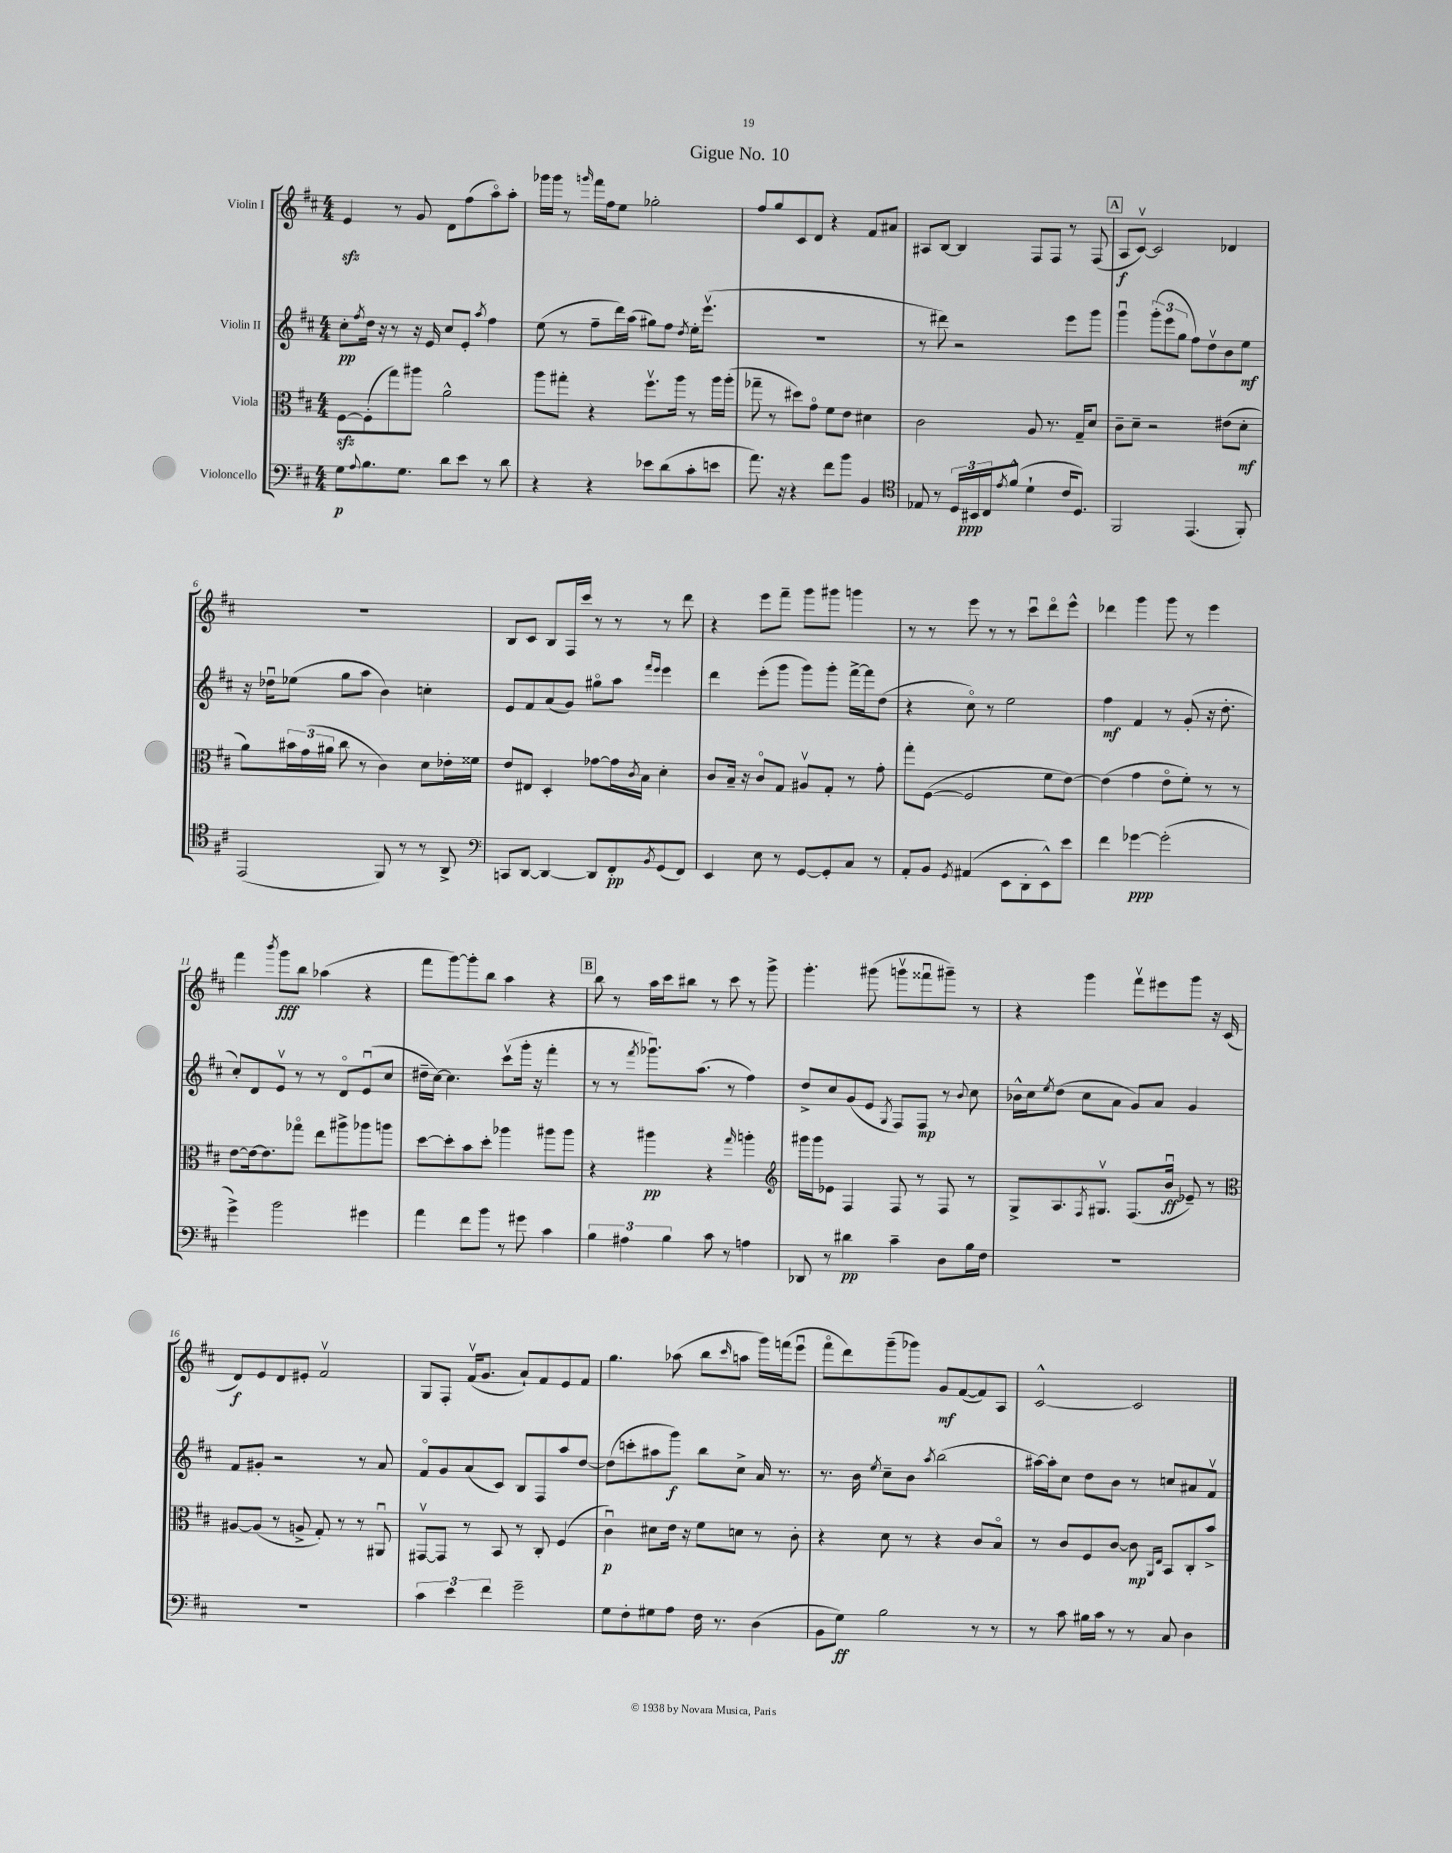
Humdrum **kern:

**kern	**kern	**kern	**kern
*staff4	*staff3	*staff2	*staff1
*clefF4	*clefC3	*clefG2	*clefG2
*k[f#c#]	*k[f#c#]	*k[f#c#]	*k[f#c#]
*M4/4	*M4/4	*M4/4	*M4/4
8G\L	[8F#\L	8cc#'\L	4e/
8qqA/	.	8qff#/	.
8.B\	(8F#'\]	16dd\Jk	.
.	.	16r	.
.	8gg\)	8r	8r
8.G\J	.	.	.
.	8aa#\J	16r	8g/
.	.	16e/	.
8d\L	2a^^\	8cc#/L	8d\L
8e\J	.	8e'/J	(8ff#\
.	.	8qaa/	.
8r	.	4ff#\	8aao\)
8d\	.	.	8aa'\J
=	=	=	=
4r	8aa\L	(8ee\	16ggg-\LL
.	.	.	16ggg-\JJ
.	8gg#'\J	8r	8r
.	.	.	16qqggg/
4r	4r	8ff#~\L	16fff#\LL
.	.	.	16ff#\J
.	.	16ddd\L)	8ee\J
.	.	(16aa\JJ	.
8e-\L	8.ff#v\L	8gg#\L)	2gg-'\
(8d\	.	8ff#\J	.
.	16aa\Jk	.	.
.	.	8qdd/	.
8c#'\	8r	16ee'\LK	.
.	.	(8.eeev\J	.
8e\J	16aa\LL	.	.
.	(16aa'\JJ	.	.
=	=	=	=
8.a\)	8gg-~\	1r	8ff#/L
.	8r	.	8gg/
16r	.	.	.
4r	8dd#\L)	.	8c#/
.	8go\J	.	8d/J
8f#\L	8f#\L	.	4r
8b\J	8e\J	.	.
4BB/	4d#\	.	8f#/L
.	.	.	8a#/J
=	=	=	=
*clefC4	*	*	*
8E-/	2c#\	8r	8A#/L
8r	.	8ddd#\)	[8B/J
24D/LL	.	2r	4B/]
24BB#/	.	.	.
24C#/J	.	.	.
8qe/	.	.	.
(8f#^^/J	.	.	.
4d`\	8A/	.	8F#/L
.	8.r	.	8F#/J
16c#/LK	.	8eee\L	8r
8.D/J)	16G~/LK	.	.
.	8d/J	8ggg\J	(8F#/
=	=	=	=
2FF#/	8c#~\L	4gggu\	8A/L
.	8d~\J	.	[8c#v/J)
.	2r	(12ggg'\L	2c#/]
.	.	12eee\	.
.	.	12gg\J	.
(4.EE/	.	8ff#\L)	.
.	.	8ddv\	.
.	(8e#\L	8b\	4d-/
8FF#'/)	8d'\J	8ee\J	.
=	=	=	=
(2EE/	8a\L)	16r	1r
.	.	16dd-u\LK	.
.	24b#\L	(8ee-\J	.
.	(24g\	.	.
.	24a#\JJ	.	.
.	8cc#\	8gg\L	.
.	8r	8aa\J	.
8FF#/)	4c#\)	4b\)	.
8r	.	.	.
8r	8d\L	4cc'\	.
8AA^/	16e-'\L	.	.
.	16f##\JJ	.	.
=	=	=	=
*clefF4	*	*	*
8CC/L	8e/L	8e/L	8B/L
[8DD/J	8E#/J	8f#/	8c#/J
4DD/_	4D'/	(8a/	8B/L
.	.	8g/J)	16F#/L
.	.	.	16ccc#/JJ
8DD/]L	[8g-\L	8gg#o\L	8r
8FF#'/	16g-\]L	8aa\J	8r
.	8qc#/	.	.
.	16B\JJ	.	.
.	.	16qqfff#/LL	.
8qBB/	.	16qqeee/JJ	.
(8GG/	4d'\	4eee\	8r
8FF#/J)	.	.	8ddd\
=	=	=	=
4EE/	8c#/L	4ddd\	4r
.	16B~/Jk	.	.
.	16r	.	.
8E\	8c#o/L	(8eee'\L	8eee\L
8r	8G/J	8ggg\J	8fff#~\J
[8GG/L	8A#v/L	8ggg\L)	8ggg\L
8GG'/]	8G'/J	8ggg'\J	8ggg#\J
8C#/J	8r	[16fff#^\LL	4ggg\
.	.	16fff#\]J	.
8r	8g'\	(8dd\J	.
=	=	=	=
8AA'/L	8gg'\L	4r	8r
8BB/J	([8F#\J	.	8r
8qGG/	.	.	.
(4AA#/	2F#/]	8cc#o\)	8eee\
.	.	8r	8r
8EE\L	.	2ee\	8r
8DD'\	.	.	8ccc#u\L
8EE^^\)	8f#\L	.	8dddo\
8e\J	[8e\J)	.	8eee^^\J
=	=	=	=
4f#\	(4e\]	4ff#\	4ddd-\
[4g-\	4g\	4f#/	4ggg\
(2g-'\]	8eo\L	8r	8ggg\
.	8f#'\J)	(8g'/	8r
.	8r	16r	4eee\
.	.	8.dd'\	.
.	8r	.	.
=	=	=	=
4g^\)	[8e\L	8cc#'/L)	4fff#\
.	16e\_k	8d/	.
.	8.e\]	.	.
.	.	.	8qbbb/
2b\	.	8ev/J	8ggg\L
.	8gg-o\J	8r	8bb\J
.	8ee\L	8r	(4aa-\
.	8aa#^\	8do/L	.
4g#\	8aa-\	(8eu/	4r
.	8aa\J	8cc#/J	.
=	=	=	=
4a\	[8dd\L	16dd#~\LL	8fff#\L
.	.	[16cc#\JJ)	.
.	8dd'\]	4.cc#\]	[8ggg\)
8f#\L	8b\	.	8ggg'\]
8b\J	8dd'\J	.	8bb\J
8r	4aa-\	(8ccc#v\L	4aa\
8g#\	.	16ggg'\Jk	.
.	.	16r	.
4c#\	8aa#\L	4fff#'\	4r
.	8aa#\J	.	.
=	=	=	=
6B\	4r	8r	8bb\
.	.	8r	8r
6A#\	.	.	.
.	.	8qfff#/	.
.	4aa#\	8.ggg-u\L)	16aa\LL
.	.	.	16ccc#\J
6B\	.	.	.
.	.	.	8bb#\J
.	.	(8.aa\J	.
8c#\	4r	.	8r
8r	.	8r	8ccc#\
.	16qqgg/	.	.
4A\	4aa'\	4ff#\)	8r
.	.	.	8ggg^\
=	=	=	=
*	*clefG2	*	*
8DD-/	16ggg#\LL	8dd^/L	4.ggg'\
.	16ggg#\J	.	.
8r	8e-\J	8cc#/	.
4d#\	4F#/	(8g/	.
.	.	8e/J	(8ggg#\
.	.	8qG/	.
4c#~\	8F#/	8F#/L)	8gggv\L
.	8r	8F#/J	8fff##u\
8D\L	8F#/	8r	8ggg#~\J)
.	.	8qqb/	.
16B\L	8r	8cc#\	8r
16F#\JJ	.	.	.
=	=	=	=
1r	8G^/L	16b-^^\LL	4r
.	.	16cc#\J	.
.	.	8qee/	.
.	8.A/	(8dd\J	.
.	.	8cc#\L	4ggg\
.	8qF#/	.	.
.	8.G#v/J	.	.
.	.	8a\J	.
.	(8.F#/L	8g/L)	8fff#v\L
.	.	8a/J	8eee#\
.	16bu/Jk	.	.
.	8e-~/)	4g/	8ggg\J
.	8r	.	16r
.	.	.	(16c#/
=	=	=	=
*	*clefC3	*	*
1r	[8A#/L	8f#/L	8d/L)
.	(8A#/]J	8g#'/J	8e/
.	8r	2r	8d/
.	8A^/	.	8e#'/J
.	8G'/)	.	2f#v/
.	8r	.	.
.	8r	8r	.
.	8AA#u/	8a/	.
=	=	=	=
6c#\	[8GG#v/L	8f#o/L	8G/L
.	8GG#/]J	8g/	8F#'/J
6e\	.	.	.
.	8r	(8a/	(16f#v/LK
.	.	.	8.g/J
6f#\	.	.	.
.	8BB/	8c#/J)	.
2g~\	8r	8B/L	8a`/L)
.	8C#'/	8F#/	8f#/
.	(4F#/	8aa/	8e/
.	.	[8dd/J	8f#/J
=	=	=	=
8G\L	4c#u\)	(8dd\]L	4.gg\
8F#'\	.	8ccc'\	.
8G#\	8d#\L	8aa#\	.
8A\J	16e\Jk	8ggg\J)	(8aa-\
.	16r	.	.
16F#\	8f#\L	8bb\L	8bb\L
8.r	.	.	.
.	.	.	16qqccc#/
.	8d\J	8cc#^\J	8aa\J
(4D\	8r	16a/	16ggg\LL)
.	.	8.r	(16fff\J
.	8c#'\	.	8eeeu\J
=	=	=	=
8BB\L	4r	8.r	8fff#o\L
8G\J)	.	.	8ddd\)
.	.	16b\	.
.	.	8qee/	.
2B\	8d\	8cc#~\L	(8ggg~\
.	8r	8b\J	8ggg-\J)
.	.	8qaa/	.
.	4r	(2bb\	8g/L
.	.	.	([8f#/
8r	8c#/L	.	8f#/])
8r	8Bo/J	.	8A/J
=	=	=	=
8r	8r	[16aa#\LL)	[2c#^^/
.	.	16aa#'\]J	.
8c#\	8c#/L	8cc#\J	.
16B#\LL	8F#/	8dd\L	.
16c#\JJ	.	.	.
8r	[8c#/J	8b\J	.
8r	8c#\]	8r	2c#/]
.	16qqAA/LL	.	.
.	16qqE/JJ	.	.
8C#/	8BB/L	8cc/L	.
4D\	8C#'/	8a#/	.
.	8b^/J	8f#v/J	.
==	==	==	==
*-	*-	*-	*-
